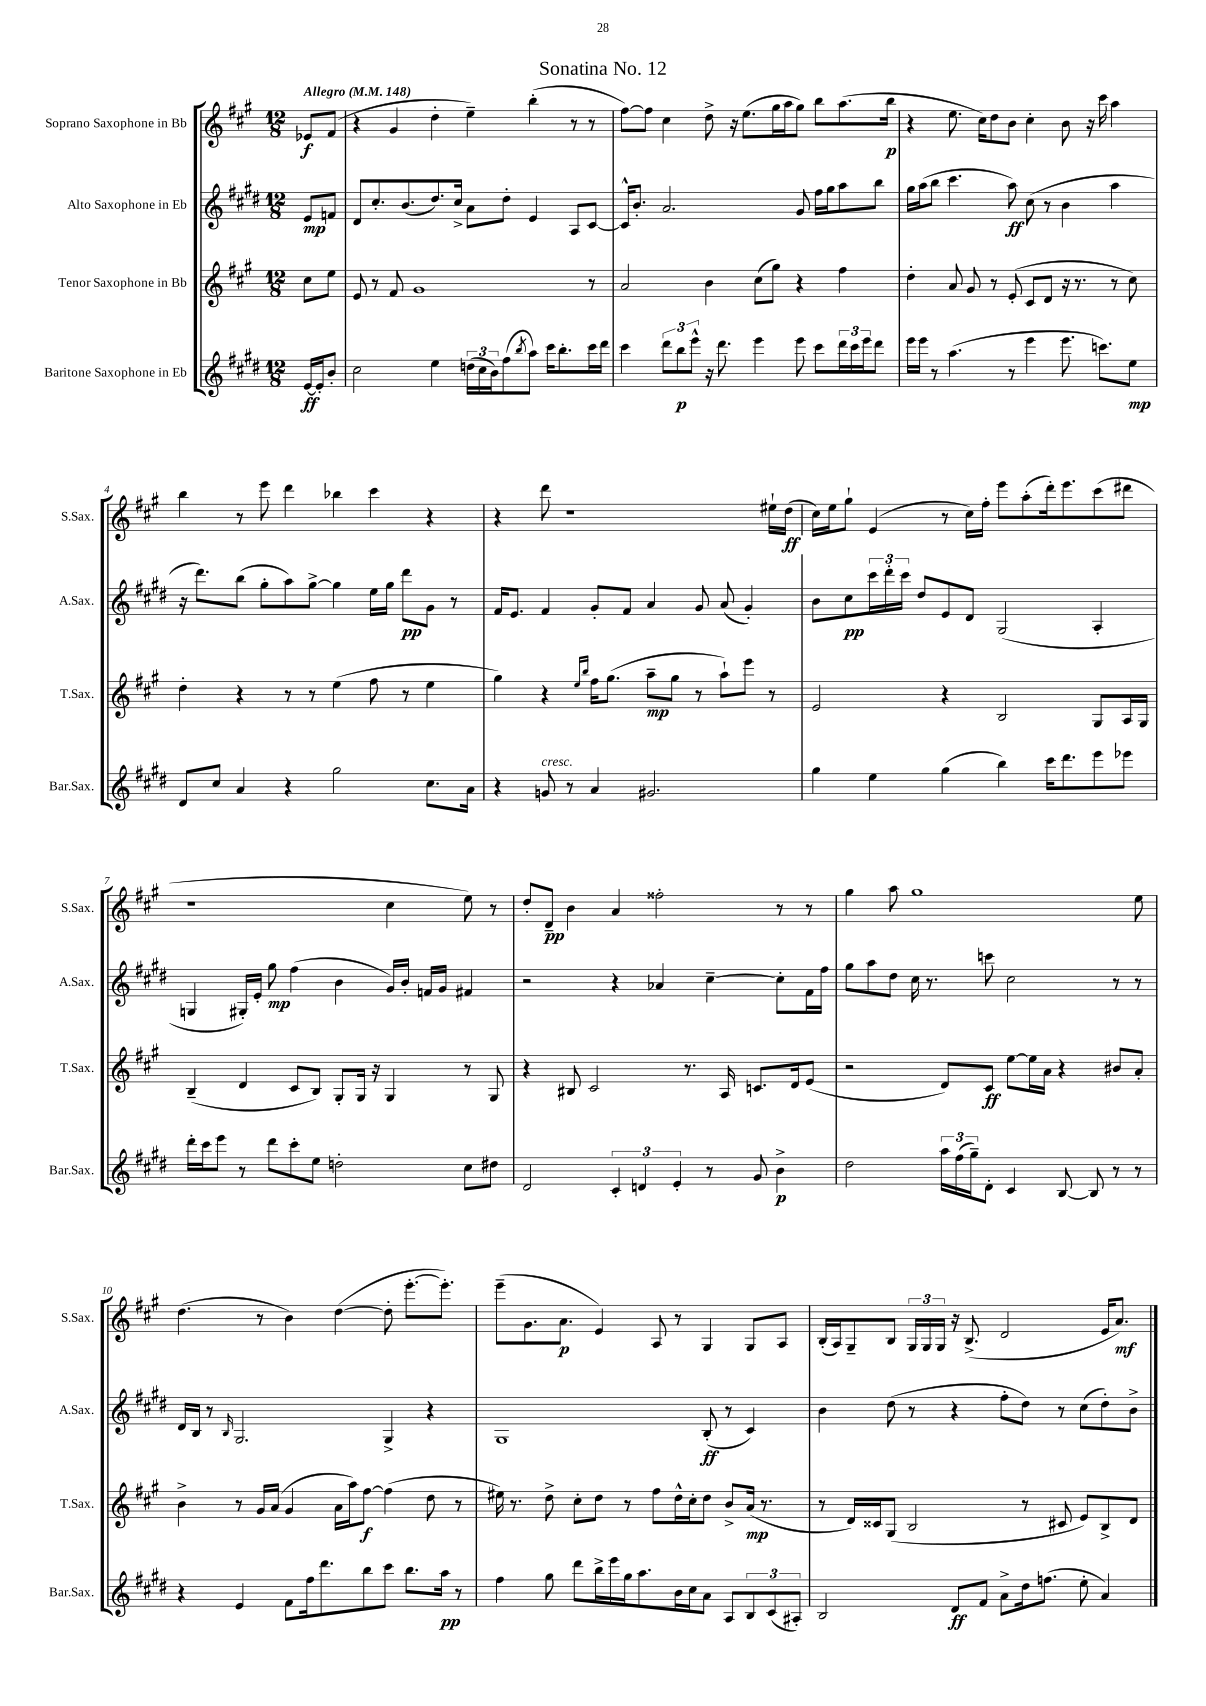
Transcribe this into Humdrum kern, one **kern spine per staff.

**kern	**dynam	**kern	**dynam	**kern	**dynam	**kern	**dynam
*part4	*part4	*part3	*part3	*part2	*part2	*part1	*part1
*staff4	*staff4	*staff3	*staff3	*staff2	*staff2	*staff1	*staff1
*I"Baritone Saxophone in Eb	*	*I"Tenor Saxophone in Bb	*	*I"Alto Saxophone in Eb	*	*I"Soprano Saxophone in Bb	*
*I'Bar.Sax.	*	*I'T.Sax.	*	*I'A.Sax.	*	*I'S.Sax.	*
*clefG2	*	*clefG2	*	*clefG2	*	*clefG2	*
*k[f#c#g#d#]	*	*k[f#c#g#]	*	*k[f#c#g#d#]	*	*k[f#c#g#]	*
*M12/8	*	*M12/8	*	*M12/8	*	*M12/8	*
*MM148	*	*MM148	*	*MM148	*	*MM148	*
=	=	=	=	=	=	=	=
!	!	!	!	!	!	!LO:TX:a:B:t=Allegro	!
[16e/LL	ff	8cc#\L	.	8e/L	mp	8e-X/L	f
16e'/J]	.	.	.	.	.	.	.
8b'/J	.	8ee\J	.	8fn/J	.	(8f#/J	.
=1	=1	=1	=1	=1	=1	=1	=1
2cc#\	.	8e/	.	8d#/L	.	4r	.
.	.	8r	.	8.cc#'/	.	.	.
.	.	8f#/	.	.	.	4g#/	.
.	.	.	.	(8.b/	.	.	.
.	.	1g#	.	.	.	.	.
4ee\	.	.	.	8.dd#/)	.	4dd'\	.
.	.	.	.	16cc#^/Jk	.	.	.
(24ddn\LL	.	.	.	8a\L	.	4ee~\)	.
24cc#\	.	.	.	.	.	.	.
24b\J)	.	.	.	.	.	.	.
(8ff#\	.	.	.	8dd#'\J	.	.	.
8qbb/	.	.	.	.	.	.	.
8aa\J)	.	.	.	4e/	.	(4bb'\	.
16ccc#\KL	.	.	.	.	.	.	.
8.bb'\	.	.	.	.	.	.	.
.	.	.	.	8A/L	.	8r	.
16ccc#\L	.	8r	.	[8c#/J	.	8r	.
16ddd#\JJ	.	.	.	.	.	.	.
=2	=2	=2	=2	=2	=2	=2	=2
4ccc#\	.	2a/	.	16c#^^/KL]	.	[8ff#\L)	.
.	.	.	.	8.b'/J	.	.	.
.	.	.	.	.	.	8ff#\J]	.
12ddd#\L	.	.	.	2.a/	.	4cc#\	.
12bb\	p	.	.	.	.	.	.
12eee^^\J	.	.	.	.	.	.	.
16r	.	4b\	.	.	.	8dd^\	.
8.ddd#\	.	.	.	.	.	.	.
.	.	.	.	.	.	16r	.
.	.	.	.	.	.	(8.ee\L	.
4eee\	.	(8cc#\L	.	.	.	.	.
.	.	8gg#\J)	.	.	.	16gg#\L	.
.	.	.	.	.	.	16aa\J	.
8eee\	.	4r	.	8g#/	.	8gg#\J)	.
8ccc#\L	.	.	.	16ff#\LL	.	8bb\L	.
.	.	.	.	16gg#\J	.	.	.
24ddd#\L	.	4ff#\	.	8aa\	.	(8.aa\	.
24ccc#\	.	.	.	.	.	.	.
24eee\J	.	.	.	.	.	.	.
8ddd#\J	.	.	.	8bb\J	.	.	.
.	.	.	.	.	.	16bb\Jk	p
=3	=3	=3	=3	=3	=3	=3	=3
16eee\LL	.	4dd'\	.	16gg#\LL	.	4r	.
16eee\JJ	.	.	.	(16aa\J	.	.	.
8r	.	.	.	8bb\J	.	.	.
(4.aa\	.	8a/	.	4.ccc#\	.	8.ee\	.
.	.	8g#/	.	.	.	.	.
.	.	.	.	.	.	16cc#\KL)	.
.	.	8r	.	.	.	8dd\	.
8r	.	(8e'/	.	8aa\)	ff	8b\J	.
4eee\	.	8c#/L	.	(8cc#\	.	4cc#'\	.
.	.	8d/J	.	8r	.	.	.
8.eee\	.	16r	.	4b\	.	8b\	.
.	.	8.r	.	.	.	.	.
.	.	.	.	.	.	16r	.
8.cccn\L)	.	.	.	.	.	16ccc#\	.
.	.	8r	.	4aa\	.	4aa\	.
8ee\J	mp	8cc#\)	.	.	.	.	.
!!LO:LB:g=z
=4	=4	=4	=4	=4	=4	=4	=4
8d#/L	.	4dd'\	.	16r	.	4bb\	.
.	.	.	.	8.ddd#\L)	.	.	.
8cc#/J	.	.	.	.	.	.	.
4a/	.	4r	.	(8bb\J	.	8r	.
.	.	.	.	8gg#'\L	.	8eee\	.
4r	.	8r	.	8aa\)	.	4ddd\	.
.	.	8r	.	[8gg#^\J	.	.	.
2gg#\	.	(4ee\	.	4gg#\]	.	4bb-X\	.
.	.	8ff#\	.	16ee\LL	.	4ccc#\	.
.	.	.	.	16gg#\JJ	.	.	.
.	.	8r	.	8ddd#\L	pp	.	.
8.cc#\L	.	4ee\	.	8g#\J	.	4r	.
.	.	.	.	8r	.	.	.
16a\Jk	.	.	.	.	.	.	.
=5	=5	=5	=5	=5	=5	=5	=5
4r	.	4gg#\)	.	16f#/KL	.	4r	.
.	.	.	.	8.e/J	.	.	.
!LO:TX:a:i:t=cresc.	!	!	!	!	!	!	!
8gn/	.	4r	.	4f#/	.	8ddd\	.
8r	.	.	.	.	.	1r	.
.	.	16qqee/LL	.	.	.	.	.
.	.	16qqbb/JJ	.	.	.	.	.
4a/	.	16ff#\KL	.	8g#'/L	.	.	.
.	.	(8.gg#\J	.	.	.	.	.
.	.	.	.	8f#/J	.	.	.
2.g#X/	.	8aa~\L	mp	4a/	.	.	.
.	.	8gg#\J	.	.	.	.	.
.	.	8r	.	8g#/	.	.	.
.	.	8aa`\L)	.	(8a/	.	.	.
.	.	8eee\J	.	4g#'/)	.	.	.
.	.	8r	.	.	.	16ee#X`\LL	.
.	.	.	.	.	.	(16dd\JJ	ff
=6	=6	=6	=6	=6	=6	=6	=6
4gg#\	.	2e/	.	8b\L	.	16cc#\LL)	.
.	.	.	.	.	.	16ee\J	.
.	.	.	.	8cc#\	pp	8gg#`\J	.
4ee\	.	.	.	24ccc#\L	.	(4e/	.
.	.	.	.	24ddd#'\	.	.	.
.	.	.	.	24ccc#\JJ	.	.	.
.	.	.	.	8dd#/L	.	.	.
(4gg#\	.	4r	.	8e/	.	8r	.
.	.	.	.	8d#/J	.	16cc#\LL)	.
.	.	.	.	.	.	16ff#'\JJ	.
4bb\)	.	2B/	.	(2G#/	.	8eee\L	.
.	.	.	.	.	.	(8aa'\	.
16ccc#\KL	.	.	.	.	.	16ddd'\k)	.
8.ddd#\	.	.	.	.	.	8.eee\	.
8eee\	.	8G#/L	.	4A'/	.	(8ccc#\	.
8eee-X\J	.	16A/L	.	.	.	8ddd#X\J	.
.	.	16G#/JJ	.	.	.	.	.
!!LO:LB:g=z
=7	=7	=7	=7	=7	=7	=7	=7
16ddd#'\LL	.	(4B~/	.	4Gn/	.	1r	.
16ccc#\J	.	.	.	.	.	.	.
8eee\J	.	.	.	.	.	.	.
8r	.	4d/	.	16G#X'/LL)	.	.	.
.	.	.	.	16e'/JJ	.	.	.
8ddd#\L	.	.	.	8gg#\	mp	.	.
8ccc#'\	.	8c#/L	.	(4ff#\	.	.	.
8ee\J	.	8B/J)	.	.	.	.	.
2ddn'\	.	8G#'/L	.	4b\	.	.	.
.	.	16G#/Jk	.	.	.	.	.
.	.	16r	.	.	.	.	.
.	.	4G#/	.	16g#/LL)	.	4cc#\	.
.	.	.	.	16b'/JJ	.	.	.
.	.	.	.	16fn/LL	.	.	.
.	.	.	.	16g#/JJ	.	.	.
8cc#\L	.	8r	.	4f#X/	.	8ee\)	.
8dd#X\J	.	8G#/	.	.	.	8r	.
=8	=8	=8	=8	=8	=8	=8	=8
2d#/	.	4r	.	2r	.	8dd'/L	.
.	.	.	.	.	.	8d~/J	pp
.	.	8B#X/	.	.	.	4b\	.
.	.	2c#/	.	.	.	.	.
6c#'/	.	.	.	4r	.	4a/	.
6dn/	.	.	.	.	.	.	.
.	.	.	.	4a-X/	.	2ff##X'\	.
6e'/	.	.	.	.	.	.	.
.	.	8.r	.	.	.	.	.
8r	.	.	.	[4cc#~\	.	.	.
.	.	16A/	.	.	.	.	.
8g#/	.	8.cn/L	.	.	.	.	.
4b^\	p	.	.	8cc#'\L]	.	8r	.
.	.	16d/k	.	.	.	.	.
.	.	(8e/J	.	16f#\L	.	8r	.
.	.	.	.	16ff#\JJ	.	.	.
=9	=9	=9	=9	=9	=9	=9	=9
2dd#\	.	2r	.	8gg#\L	.	4gg#\	.
.	.	.	.	8aa\	.	.	.
.	.	.	.	8dd#\J	.	8aa\	.
.	.	.	.	16cc#\	.	1gg#	.
.	.	.	.	8.r	.	.	.
24aa\LL	.	8d/L)	.	.	.	.	.
(24ff#\	.	.	.	.	.	.	.
24gg#~\J)	.	.	.	.	.	.	.
8d#'\J	.	8c#/J	ff	8cccn\	.	.	.
4c#/	.	[8ee\L	.	2cc#\	.	.	.
.	.	16ee\L]	.	.	.	.	.
.	.	16a\JJ	.	.	.	.	.
[8B/	.	4r	.	.	.	.	.
8B/]	.	.	.	.	.	.	.
8r	.	8b#X/L	.	8r	.	.	.
8r	.	8a'/J	.	8r	.	8ee\	.
!!LO:LB:g=z
=10	=10	=10	=10	=10	=10	=10	=10
4r	.	4b^\	.	16d#/LL	.	(4.dd\	.
.	.	.	.	16B/JJ	.	.	.
.	.	.	.	8r	.	.	.
.	.	.	.	16qqB/	.	.	.
4e/	.	8r	.	2.G#/	.	.	.
.	.	16g#/LL	.	.	.	8r	.
.	.	(16a/JJ	.	.	.	.	.
8f#\L	.	4g#/	.	.	.	4b\)	.
16ff#\k	.	.	.	.	.	.	.
8.ddd#\	.	.	.	.	.	.	.
.	.	16a\LL	.	.	.	([4dd\	.
.	.	16aa\J)	.	.	.	.	.
8bb\	.	[8ff#\J	f	.	.	.	.
8ccc#\J	.	(4ff#\]	.	4G#^/	.	8dd'\]	.
8.bb\L	.	.	.	.	.	[8.eee'\L	.
.	.	8dd\	.	4r	.	.	.
16aa\Jk	pp	.	.	.	.	8.eee'\J])	.
8r	.	8r	.	.	.	.	.
=11	=11	=11	=11	=11	=11	=11	=11
4ff#\	.	16ee#X\)	.	1G#	.	(8eee~\L	.
.	.	8.r	.	.	.	.	.
.	.	.	.	.	.	8.g#\	.
8gg#\	.	8dd^\	.	.	.	.	.
.	.	.	.	.	.	8.a\J	p
8ddd#\L	.	8cc#'\L	.	.	.	.	.
16bb^\L	.	8dd\J	.	.	.	4e/)	.
16eee\	.	.	.	.	.	.	.
16gg#\J	.	8r	.	.	.	.	.
8.aa\	.	.	.	.	.	.	.
.	.	8ff#\L	.	.	.	8A/	.
16b\L	.	16dd^^\L	.	.	.	8r	.
16cc#\J	.	16cc#'\J	.	.	.	.	.
8a\J	.	8dd\J	.	(8B'/	ff	4G#/	.
8A/L	.	8b^/L	.	8r	.	.	.
12B/	.	(16a/Jk	mp	4c#/)	.	8G#/L	.
.	.	8.r	.	.	.	.	.
(12c#/	.	.	.	.	.	.	.
.	.	.	.	.	.	8A/J	.
12A#X'/J)	.	.	.	.	.	.	.
=12	=12	=12	=12	=12	=12	=12	=12
2B/	.	8r	.	4b\	.	(16B'/LL	.
.	.	.	.	.	.	16A/J)	.
.	.	16d/LL)	.	.	.	8G#~/	.
.	.	16c##X/J	.	.	.	.	.
.	.	(8G#/J	.	(8dd#\	.	8B/J	.
.	.	2B/	.	8r	.	24G#/LL	.
.	.	.	.	.	.	24G#/	.
.	.	.	.	.	.	24G#/JJ	.
8d#/L	ff	.	.	4r	.	16r	.
.	.	.	.	.	.	(8.B^/	.
8f#/J	.	.	.	.	.	.	.
8a^\L	.	.	.	8ff#'\L	.	2d/	.
16dd#\k	.	8r	.	8dd#\J)	.	.	.
(8.ffn\J	.	.	.	.	.	.	.
.	.	8c#X/	.	8r	.	.	.
8ee'\	.	8e/L)	.	(8cc#\L	.	.	.
4a/)	.	8B^/	.	8dd#'\)	.	16e/KL	.
.	.	.	.	.	.	8.a/J)	mf
.	.	8d/J	.	8b^\J	.	.	.
==	==	==	==	==	==	==	==
*-	*-	*-	*-	*-	*-	*-	*-
